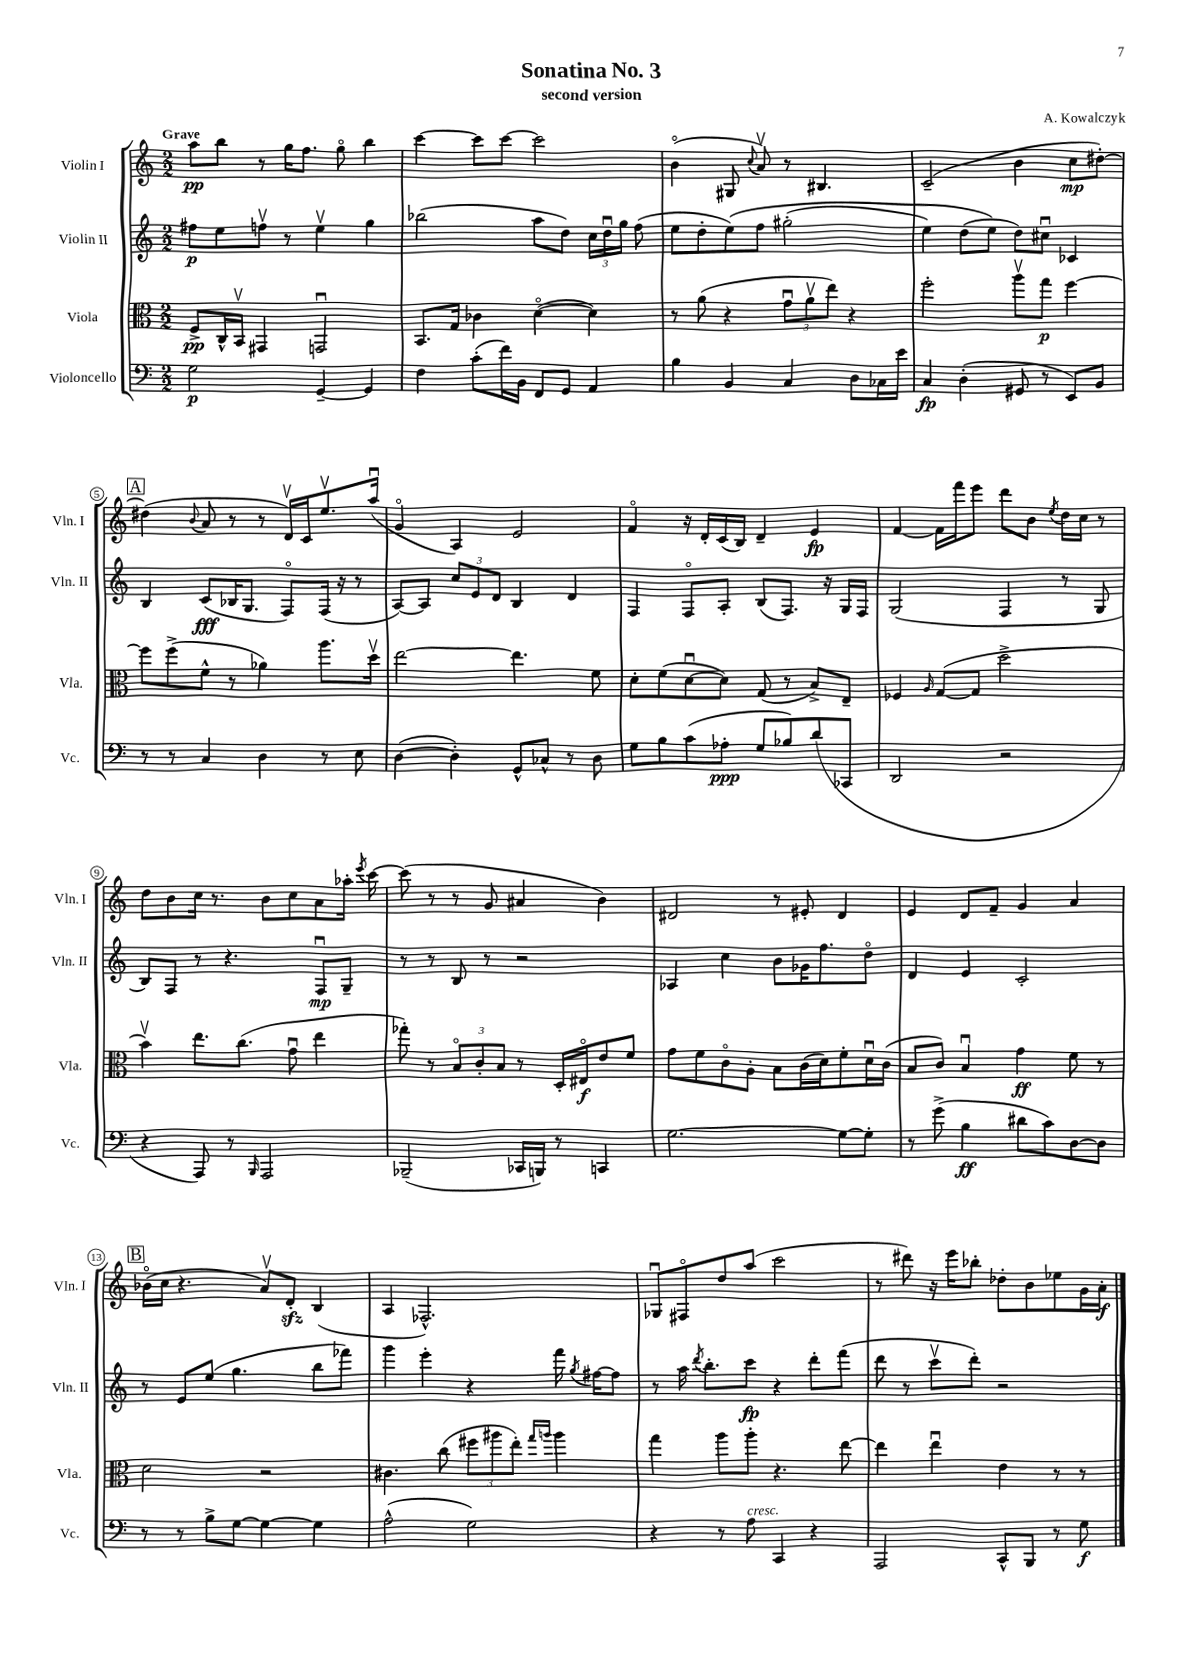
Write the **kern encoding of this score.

**kern	**kern	**kern	**kern
*staff4	*staff3	*staff2	*staff1
*clefF4	*clefC3	*clefG2	*clefG2
*k[]	*k[]	*k[]	*k[]
*M2/2	*M2/2	*M2/2	*M2/2
2G\	8F^/L	8ff#\L	8aa\L
.	16C^^/L	8ee\	8bb\J
.	16BBv/JJ	.	.
.	4GG#/	8ffv\J	8r
.	.	8r	16gg\LK
.	.	.	8.ff\J
[4GG~/	2GGu/	4eev\	.
.	.	.	8ggo\
4GG/]	.	4gg\	4bb\
=	=	=	=
4F\	8.BB/L	(2bb-\	[4ccc\
.	16G/Jk	.	.
(8c'\L	4c-\	.	8ccc\]L
16f\L)	.	.	[8ccc\J
16BB\JJ	.	.	.
8FF/L	([4do\	8aa\L	2ccc\]
8GG/J	.	8dd\J)	.
4AA/	4d\])	24cc\LL	.
.	.	24ddu\	.
.	.	24gg\JJ	.
.	.	(8ff\	.
=	=	=	=
4B\	8r	8ee\L	(4bo\
.	(8a\	8dd'\	.
4BB/	4r	&(8ee\)	8G#/
.	.	.	8qqcc/
.	.	8ff\J	8av/)
4C/	12gu\L	(2gg#'\	8r
.	12av\	.	.
.	.	.	4.B#/
.	12ee\J)	.	.
8D\L	4r	.	.
16C-\L	.	.	.
16e\JJ	.	.	.
=	=	=	=
4C/	2ff'\	4ee\)	(2c~/
(4D'\	.	(8dd\L	.
.	.	8ee\J&)	.
8GG#/	8aav\L	8dd\L)	4b\
8r	8gg\J	8cc#u\J	.
8EE/L)	[4ff\	4c-/	8cc\L
8BB/J	.	.	[8dd#'\J)
=	=	=	=
8r	8ff\]L	4B/	(4dd#\]
8r	(8ff^\	.	.
.	.	.	8qqb/
4C/	8f^^\J	(8c/L	8a/
.	8r	16B-/K	8r
.	.	8.G/J	.
4D\	4a-\)	.	8r
.	.	8Fo/L)	16dv/LL)
.	.	.	16c/J
8r	8.aa\L	(16F/Jk	8.eev/
.	.	16r	.
8E\	.	8r	.
.	16ddv\Jk	.	(16aau/Jk
=	=	=	=
([4D\	[2ee\	[8A/L)	4go/
.	.	8A/]J	.
4D'\])	.	12cc/L	4A/)
.	.	12e/	.
.	.	12d/J	.
8GG^^/L	4.ee\]	4B/	2e/
8C-^^/J	.	.	.
8r	.	4d/	.
8D\	8f\	.	.
=	=	=	=
8G\L	8d'\L	4F/	4fo/
8B\	(8f\	.	.
(8c\	[8du\	8Fo/L	16r
.	.	.	16d'/LL
8A-'\J	8d\]J)	8A'/J	(16c/
.	.	.	16B/JJ)
8G/L	(8G/	(8B/L	4d~/
8B-/)	8r	8.F/J)	.
(8d/	8B^/L)	.	4e/
.	.	16r	.
8CC-/J	8E~/J	16G/LL	.
.	.	16F/JJ	.
=	=	=	=
2DD/	4F-/	(2G/	[4f/
.	16qqA/	.	.
.	([8G/L	.	16f\]LL
.	.	.	16fff\J
.	8G/]J	.	8eee\J
2r	2dd^\	4F/	8ddd\L
.	.	.	8b\J
.	.	.	8qee/
.	.	8r	16dd\LL
.	.	.	16cc\JJ
.	.	8G/	8r
=	=	=	=
4r	4bv\)	8B/L)	8dd\L
.	.	8F/J	8b\
8AAA/)	8.ee\L	8r	16cc\Jk
.	.	.	8.r
8r	.	4.r	.
.	(8.cc\J	.	.
16qqBBB/	.	.	.
2AAA/	.	.	8b\L
.	8gu\	.	8cc\
.	4ee\	8Fu/L	8a\
.	.	8G~/J	16aa-'\Jk
.	.	.	8qeee/
.	.	.	[16ccc\
=	=	=	=
(2BBB-~/	8gg-'\)	8r	(8ccc\]
.	8r	8r	8r
.	12Bo/L	8B/	8r
.	12c'/	.	.
.	.	8r	8g/
.	12B/J	.	.
16CC-/LL	8r	2r	4a#/
16BBB/JJ)	.	.	.
8r	16D'/LL	.	.
.	16E#o/J	.	.
4CC/	8e/	.	4b\)
.	8f/J	.	.
=	=	=	=
[2.G\	8g\L	4A-/	2d#/
.	8f\	.	.
.	8co\	4cc\	.
.	8A'\J	.	.
.	8B\L	8b\L	8r
.	(16c\L	16g-\K	8e#'/
.	16d\J)	8.ff\	.
8G\_L	8f'\	.	4d#/
8G'\]J	16du\L	8ddo\J	.
.	(16c\JJ	.	.
=	=	=	=
8r	8B/L	4d/	4e/
(8g^\	8c/J)	.	.
4B\	4Bu/	4e/	8d/L
.	.	.	8f~/J
8d#\L	4g\	2c'/	4g/
8c\)	.	.	.
[8D\	8f\	.	4a/
8D\]J	8r	.	.
=	=	=	=
8r	2d\	8r	(16b-o\LL
.	.	.	16cc\JJ
8r	.	8e/L	4.r
8B^\L	.	(8ee/J	.
[8G\J	.	4.gg\	.
4G\_	2r	.	8av/L)
.	.	.	8d'/J
4G\]	.	8bb\L	(4B/
.	.	8fff-\J)	.
=	=	=	=
(2A^^\	4.c#\	4ggg\	4A/
.	.	4eee'\	2.F-^^/)
.	(8cc\	.	.
2G\)	12ff#\L	4r	.
.	12aa#\	.	.
.	12ee'\J)	.	.
.	16qqgg/LL	.	.
.	16qqaa/JJ	.	.
.	4aa\	16fff\	.
.	.	8qgg/	.
.	.	[16ff#\LK	.
.	.	8ff#\]J	.
=	=	=	=
4r	4gg\	8r	8G-u/L
.	.	16aa\	8F#o/
.	.	8qddd/	.
.	.	8.bb'\L	.
8r	8aa\L	.	8dd/
8A\	8aa'\J	8ccc\J	(8aa/J
4CC/	4.r	4r	2ccc\
4r	.	8ddd'\L	.
.	[8ee\	(8fff\J	.
=	=	=	=
2AAA/	4ee\]	8ddd\	8r
.	.	8r	8ddd#\)
.	4eeu\	8cccv\L	16r
.	.	.	16eee\LK
.	.	8ddd'\J)	8bb-'\J
8CC^^/L	4e\	2r	8dd-'\L
8BBB/J	.	.	8b\
8r	8r	.	8ee-\
8G\	8r	.	16g\L
.	.	.	16a'\JJ
==	==	==	==
*-	*-	*-	*-
